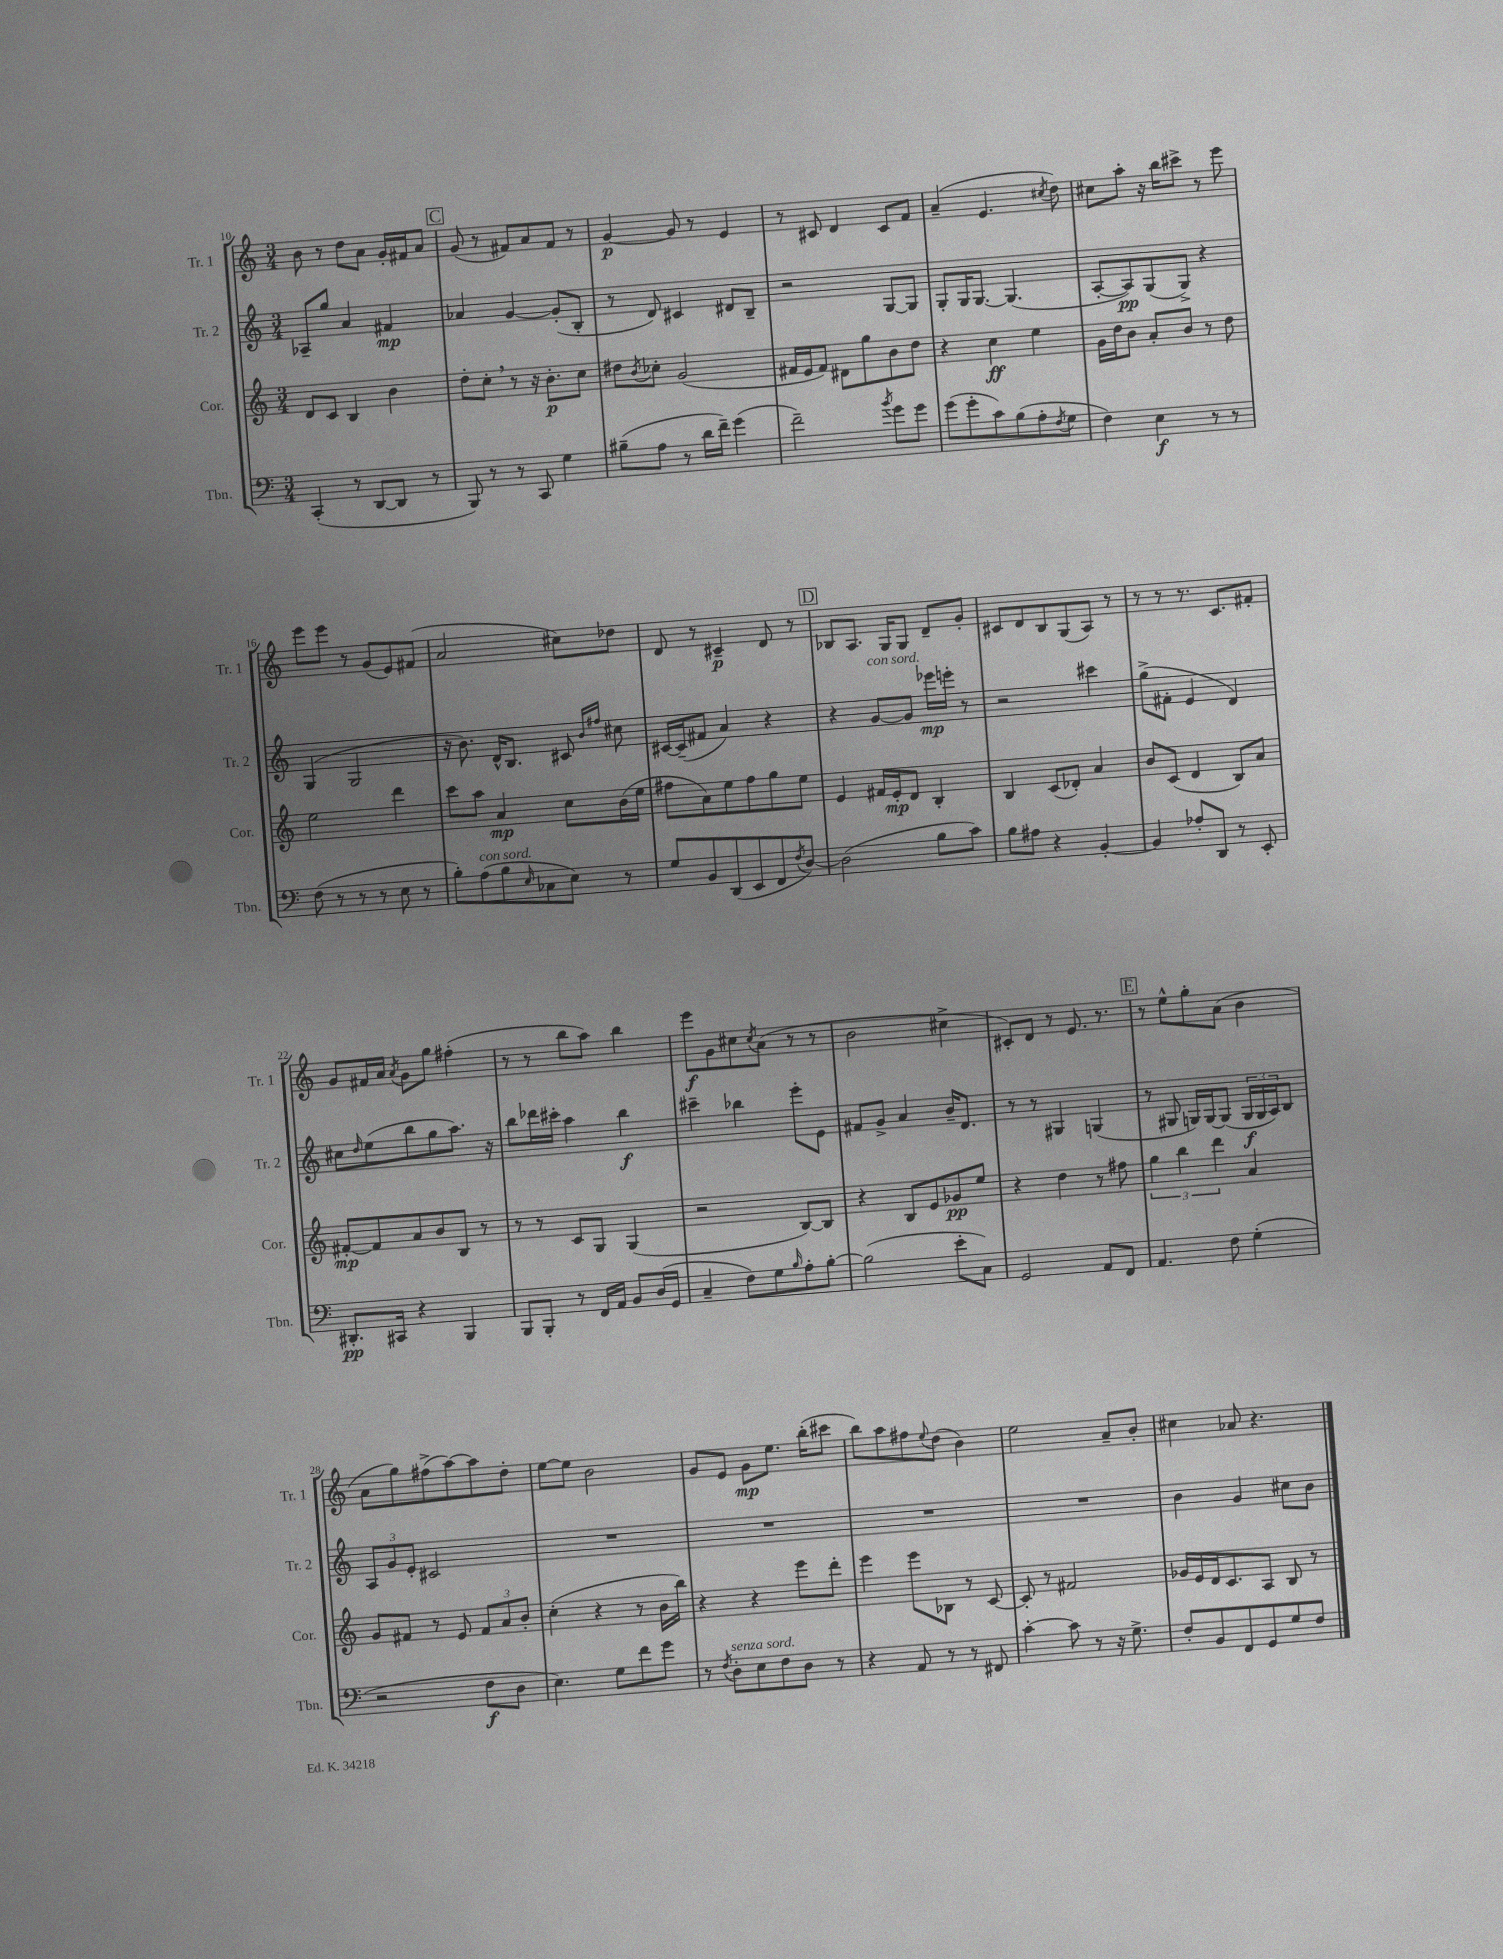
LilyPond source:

<<
\new StaffGroup <<
\new Staff = "s0" \with { instrumentName = "Tr. 1" shortInstrumentName = "Tr. 1" } {
    \clef treble \key c \major \numericTimeSignature \time 3/4
    b'8 r8 d''8 a'8 g'16-. fis'16 a'8 |
    \mark \markup { \box "C" } g'8( r8 fis'8) a'8 fis'8 r8 |
    g'4~\p g'8 r8 e'4 |
    r8 cis'8 d'4 cis'8 f'8 |
    a'4--( e'4. \acciaccatura { cis''8 } d''8) |
    cis''8 a''8-. r16 b''16 cis'''8-> r8 e'''8 |
    e'''8 e'''8 r8 g'8( e'8) fis'8( |
    a'2 cis''8) des''8 |
    d'8 r8 cis'4--\p d'8 r8 |
    \mark \markup { \box "D" } bes8 a8. g16 g8 d'8-- g'8-. |
    cis'8 d'8 b8 g8( a8) r8 |
    r8 r8 r8. c'8. fis'8-. |
    g'8 fis'16 a'16 \acciaccatura { a'8 } g'8 g''8 fis''4-.( |
    r8 r8 b''8 a''8) b''4 |
    e'''8\f g'8 cis''8 \acciaccatura { cis''8 } a'8( r8 r8 |
    b'2 cis''4-> |
    cis'8-.) d'8 r8 e'8. r8. |
    \mark \markup { \box "E" } r8 e''8-^ g''8-. a'8( b'4 |
    a'8 g''8) fis''8->( a''8~) a''8 d''8-. |
    e''8~ e''8 b'2 |
    g'8 e'8 g'8\mp e''8. b''16-.( cis'''8 |
    b''8) a''8 fis''8 \appoggiatura { e''8 } d''8( b'4) |
    e''2 a'8-- b'8-. |
    cis''4 aes'8 r4. \bar "|." |
}
\new Staff = "s1" \with { instrumentName = "Tr. 2" shortInstrumentName = "Tr. 2" } {
    \clef treble \key c \major \numericTimeSignature \time 3/4
    aes8-- g''8 a'4 fis'4\mp |
    \mark \markup { \box "C" } aes'4 g'4~ g'8-.( b8-. |
    r8 d'8) cis'4 dis'8 b8-- |
    r2 g8~ g8 |
    g8-. g16 g8.~ g4.( |
    a8~-. a8\pp) g8( g8->) r4 |
    g4( g2 |
    r16 b'8.) d'16-^ b8. cis'8 \grace { b'16 fis''16 } cis''8 |
    cis'16~ cis'16--( fis'8 a'4) r4 |
    \mark \markup { \box "D" } r4 g'8~^\markup { \italic "con sord." } g'8 ees'''16\mp e'''16-. r8 |
    r2 cis'''4 |
    g''8->( fis'8-. e'4 d'4) |
    cis''8 \grace { d''16 } e''8( b''8 g''8 a''8.) r16 |
    b''8 des'''16 cis'''16-. a''4 b''4\f |
    cis'''4-- bes''4 e'''8-. e'8 |
    fis'8 g'8-> a'4 b'16-- d'8. |
    r8 r8 gis4 g4( |
    \mark \markup { \box "E" } r8 gis8 g16) g16~ g8( \tuplet 3/2 { g16\f g16 a16) } b8 |
    \tuplet 3/2 { a8 g'8 e'8-. } cis'2 |
    R2. |
    R2. |
    R2. |
    R2. |
    b'4 g'4 cis''8 b'8 \bar "|." |
}
\new Staff = "s2" \with { instrumentName = "Cor." shortInstrumentName = "Cor." } {
    \clef treble \key c \major \numericTimeSignature \time 3/4
    d'8 c'8 b4 b'4 |
    \mark \markup { \box "C" } d''8-. c''8-. \breathe r8 r16 b'8.-.\p c''8 |
    dis''8 \acciaccatura { b'8 } ces''8-. g'2( |
    fis'16 e'16 fis'8) dis'8 g''8 b'8 d''8 |
    r4 c''4\ff e''4 |
    g'16 d''16 b'8 a'8-. b'8 r8 d''8 |
    e''2 d'''4 |
    c'''8 a''8 a'4\mp c''8 b'16( e''16 |
    fis''8 a'8) e''8 fis''8 g''8 e''8 |
    \mark \markup { \box "D" } e'4 fis'16 e'16-.\mp d'8 b4-. |
    b4 c'8( des'8-.) a'4 |
    b'8 c'8( d'4 b8) a'8 |
    fis'8~-.\mp fis'8 a'8 b'8 b8 r8 |
    r8 r8 c'8 g8 g4( |
    r2 b8~) b8 |
    r4 b8 e'8 ges'8\pp e''8 |
    r4 d''4 r8 fis''8 |
    \mark \markup { \box "E" } \tuplet 3/2 { g''4 b''4 d'''4 } a'4 |
    g'8 fis'8 r8 e'8 \tuplet 3/2 { fis'8 a'8 b'8-. } |
    c''4-.( r4 r8 b'16 b''16) |
    r4 r4 e'''8 d'''8-. |
    e'''4 e'''8 bes8 r8 c'8~ |
    c'8-. r8 fis'2 |
    ges'16 e'16 d'16 c'8. a8 b8 r8 \bar "|." |
}
\new Staff = "s3" \with { instrumentName = "Tbn." shortInstrumentName = "Tbn." } {
    \clef bass \key c \major \numericTimeSignature \time 3/4
    c,4-.( r8 d,8~ d,8 r8 |
    \mark \markup { \box "C" } b,,8) r8 r8 c,8 g4 |
    bis8--( a8 r8 d'16 f'16--) g'4( |
    f'2--) \acciaccatura { b'8 } g'8 g'8 |
    g'8( g'8-. c'8) b8( a8-. \acciaccatura { f8 } g8 |
    f4) e4\f r8 r8 |
    f8( r8 r8 r8 e8 r8 |
    b8-.) a8^\markup { \italic "con sord." }( b8 \grace { e16 } ces8 e8) r8 |
    g8 b,8 d,8( e,8 f,8 \acciaccatura { f8 } d8~) |
    \mark \markup { \box "D" } d2( b8 c'8) |
    b8 ais8 r4 b,4~-. |
    b,4 aes8-. d,8 r8 e,8-. |
    dis,8.-.\pp cis,16 r4 b,,4 |
    b,,8 b,,8-. r8 f,16 a,16 b,8 d16( g,16 |
    c4-- f8) g8 \grace { b16 } a8-. b8~-. |
    b2( e'8-. c8) |
    g,2 a,8 f,8 |
    \mark \markup { \box "E" } a,4. f8 g4-.( |
    r2 f8\f d8 |
    e4.) g8 f'8 g'8 |
    r8 \acciaccatura { f8 } d8-.^\markup { \italic "senza sord." } e8 f8 d8 r8 |
    r4 a,8 r8 r8 fis,8 |
    c'4~-. c'8 r8 r16 g8.-> |
    f8-. b,8 f,8 g,8 g8 f8 \bar "|." |
}
>>
>>
\layout { \context { \Score currentBarNumber = #10 } }
